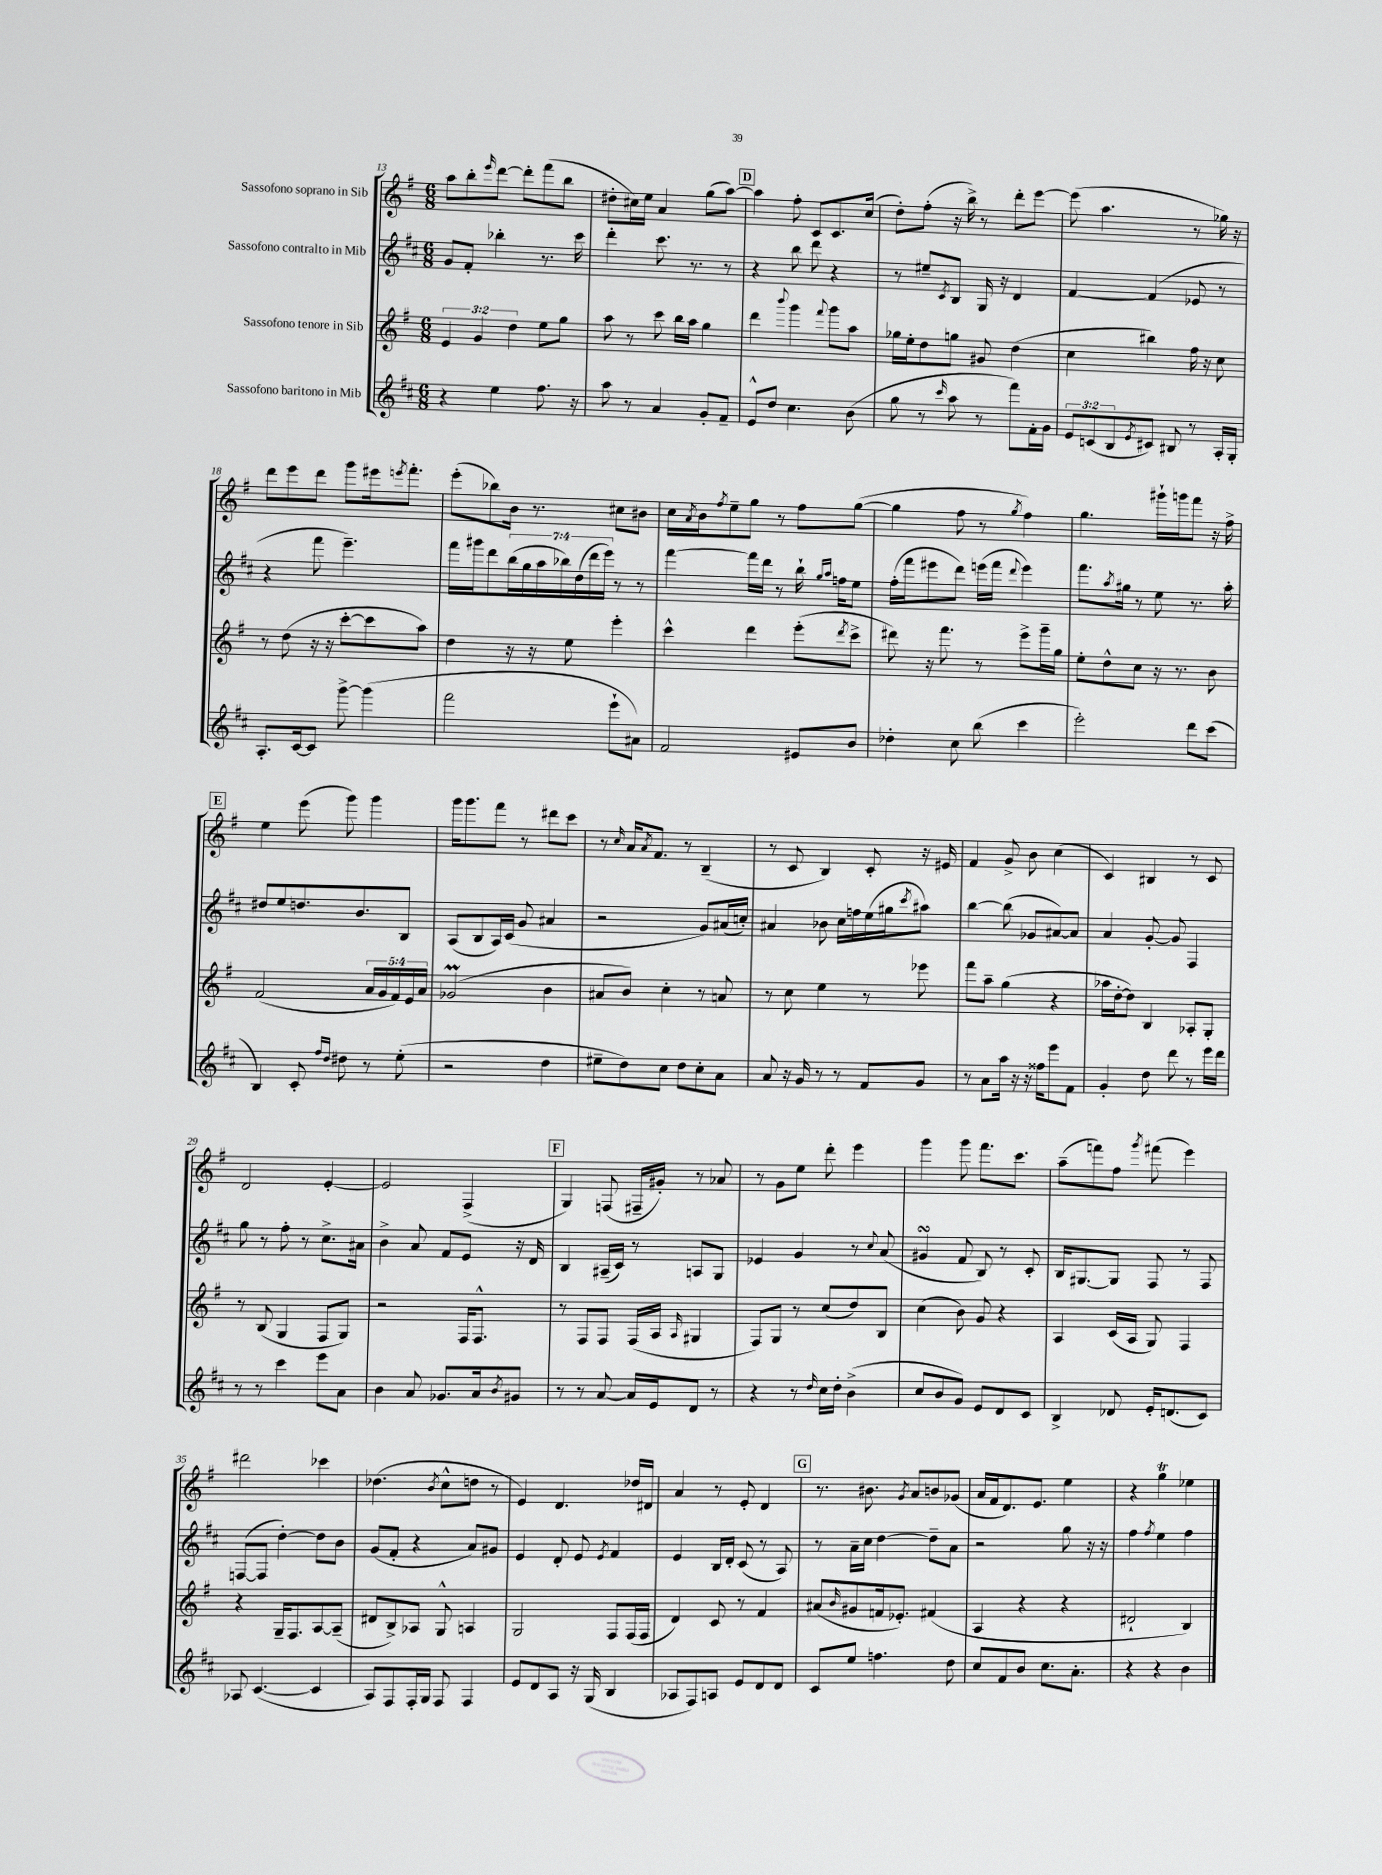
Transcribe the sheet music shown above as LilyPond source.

<<
\new StaffGroup <<
\new Staff = "s0" \with { instrumentName = "Sassofono soprano in Sib" } {
    \clef treble \key g \major \numericTimeSignature \time 6/8
    a''8 b''8-. \grace { e'''16 } d'''8~ d'''8-. fis'''8( b''8 |
    dis''8-. cis''16) e''16 a'4 g''8( a''8~) |
    \mark \markup { \box "D" } a''4 fis''8-. c'8 c'8. c''16( |
    d''8-.) fis''8-.( r16 b''16->) r8 d'''8-. e'''8~ |
    e'''8( a''4. r8 ges''16) r16 |
    d'''8 e'''8 d'''8 g'''8 eis'''16 \acciaccatura { e'''8 } fis'''8.-. |
    e'''8-.( bes''8) b'16 r8. cis''8 bis'8 |
    c''16 \acciaccatura { a'8 } b'16 \acciaccatura { fis''8 } e''8-- g''8 r8 fis''8 g''8~( |
    g''4 fis''8 r8 \acciaccatura { g''8 } fis''4) |
    g''4. gis'''16-! g'''16 fis'''8 r16 fis''16-> |
    \mark \markup { \box "E" } e''4 e'''8( g'''8) g'''4 |
    g'''16 g'''8. fis'''8 r8 dis'''8 c'''8 |
    r8 \grace { c''16 } a'16 \acciaccatura { a'8 } fis'8. r8 b4--( |
    r8 c'8 b4) c'8-. r16 eis'16 |
    fis'4 g'8-> b'8 c''4( |
    c'4) bis4 r8 c'8 |
    d'2 e'4~-. |
    e'2 fis4->( |
    \mark \markup { \box "F" } g4) f8( fis16-- gis'16-.) r8 aes'8 |
    r8 g'8 e''8 d'''8-. e'''4 |
    g'''4 g'''8 fis'''8. c'''8. |
    a''8--( f'''8) fis''8 \acciaccatura { g'''8 } fis'''8( e'''4) |
    dis'''2 ces'''4 |
    des''4.( \acciaccatura { b'8 } c''8-^ d''8 r8 |
    e'4) d'4. des''16 dis'16 |
    a'4 r8 e'8-. d'4 |
    \mark \markup { \box "G" } r8. bis'8. \acciaccatura { g'8 } a'8 b'8 ges'8( |
    a'16 fis'16 d'8.) e'8. e''4 |
    r4 g''4\trill ees''4 \bar "|." |
}
\new Staff = "s1" \with { instrumentName = "Sassofono contralto in Mib" } {
    \clef treble \key d \major \numericTimeSignature \time 6/8 \override Staff.TupletNumber.text = #tuplet-number::calc-fraction-text
    g'8 fis'8-. bes''4-. r8. cis'''16 |
    d'''4-. cis'''8. r8. r8 |
    \mark \markup { \box "D" } r4 b''8 d'''8 r4 |
    r8 eis''8-- \acciaccatura { cis'8 } b8 g16 r16 d'4 |
    fis'4~ fis'4( ees'8 r8 |
    r4 fis'''8 e'''4.--) |
    fis'''16 gis'''16 d'''8 \tuplet 7/4 { b''16( g''16 a''16 bes''16) d''16( d'''16 e'''16) } r8 r8 |
    fis'''4~ fis'''16 d'''16 r8 b''16-! \grace { g''16 a''16 } f''16 e''8 |
    fis''16-.( fis'''16 eis'''8 d'''8) e'''16( fis'''16 \appoggiatura { d'''8 } e'''4) |
    fis'''8. \acciaccatura { a''8 } gis''16 r8 e''8 r8. a''16-. |
    \mark \markup { \box "E" } dis''8 e''8 d''8. b'8. b8 |
    a8( b8 a16) cis'16( g'8 ais'4 |
    r2 g'8) ais'16( c''16-.) |
    ais'4 bes'8 cis''16 f''16 e''16( gis''16 \acciaccatura { cis'''8 } ais''8) |
    b''4~ b''8( ges'8 ais'8~) ais'8 |
    a'4 g'8~-. g'8 fis4 |
    g''8 r8 fis''8-. r8 cis''8.-> ais'16 |
    b'4-> a'8 fis'8 e'8 r16 d'16 |
    \mark \markup { \box "F" } b4 ais16--( cis'16) r8 a8 g8 |
    ees'4 g'4 r8 \appoggiatura { cis''8 } a'8( |
    gis'4\turn fis'8 b8) r8 cis'8-. |
    b16 gis8.~ gis8 fis8 r8 fis8 |
    f8~( f8 d''4~-.) d''8 b'8 |
    g'8( fis'8-. r4 a'8) gis'8 |
    e'4 d'8-. e'8 \acciaccatura { e'8 } fis'4 |
    e'4 b16 d'16-. cis'8( r8 a8) |
    \mark \markup { \box "G" } r8 a'16-- cis''16 d''4~ d''8-- a'8 |
    r2 g''8 r16 r16 |
    fis''4 \acciaccatura { fis''8 } e''4 fis''4 \bar "|." |
}
\new Staff = "s2" \with { instrumentName = "Sassofono tenore in Sib" } {
    \clef treble \key g \major \numericTimeSignature \time 6/8 \override Staff.TupletNumber.text = #tuplet-number::calc-fraction-text
    \tuplet 3/2 { e'4 g'4 d''4 } e''8 g''8 |
    a''8 r8 c'''8 b''16 a''16 g''4 |
    \mark \markup { \box "D" } d'''4 \appoggiatura { b'''8 } g'''4 \appoggiatura { fis'''8 } g'''8 a''8 |
    ges''16 e''16-. d''8 g''8 gis'8 d''4( |
    c''4 bis''4) fis''16 r16 c''8 |
    r8 d''8( r16 r16 c'''8~-. c'''8 a''8) |
    d''4 r16 r16 e''8 e'''4-. |
    c'''4-^ d'''4 e'''8-.( \acciaccatura { d'''8 } c'''8-> |
    dis'''8) r16 fis'''8. r8 e'''8-> g'''16-- g''16 |
    e''8-. d''8-^ c''8 r16 r8. b'8 |
    \mark \markup { \box "E" } fis'2( \tuplet 5/4 { a'16 g'16 fis'16) e'16 a'16 } |
    ges'2\prall( b'4 |
    ais'8 b'8) c''4-. r8 a'8 |
    r8 c''8 e''4 r8 ees'''8 |
    fis'''8 a''8-- g''4( r4 |
    aes''16 d''16~-. d''8) b4 aes8-. g8-. |
    r8 b8( g4 fis8 g8) |
    r2 fis16 fis8.-^ |
    \mark \markup { \box "F" } r8 fis8 fis8 fis16( a16 \grace { a16 } gis4 |
    fis8) g8 r8 c''8( d''8) b8 |
    c''4( b'8) g'8 r4 |
    a4 c'16( a16 g8) fis4 |
    r4 g16-- fis8. a8~ a8--( |
    dis'8 b8->) aes8 g8-^ a4 |
    g2 fis8 fis16( fis16 |
    d'4) c'8 r8 fis'4 |
    \mark \markup { \box "G" } ais'8( \grace { b'16 } gis'8 f'16 ees'8.-.) fis'4( |
    a4 r4 r4 |
    dis'2-! b4) \bar "|." |
}
\new Staff = "s3" \with { instrumentName = "Sassofono baritono in Mib" } {
    \clef treble \key d \major \numericTimeSignature \time 6/8 \override Staff.TupletNumber.text = #tuplet-number::calc-fraction-text
    r4 e''4 fis''8. r16 |
    a''8 r8 a'4 g'8-. fis'8-- |
    \mark \markup { \box "D" } e'8-^ d''8 cis''4. b'8( |
    g''8 r8 \grace { cis'''16 } a''8 r8 fis'''8) fis'16-. g'16 |
    \tuplet 3/2 { e'8 c'8( b8 } \acciaccatura { e'8 } cis'8) bis8 r8 a16-. g16-. |
    a8.-. cis'16~ cis'8 g'''8~-> g'''4( |
    fis'''2 e'''8-! ais'8) |
    fis'2 eis'8 b'8 |
    des''4-. cis''8 b''8( cis'''4 |
    e'''2-.) d'''8 cis'''8( |
    \mark \markup { \box "E" } b4) cis'8-. \grace { fis''16 d''16 } dis''8 r8 e''8-.( |
    r2 d''4 |
    eis''8-- d''8) cis''8 d''8 cis''8-. a'8 |
    a'8 r16 g'16 r8 r8 fis'8 g'8 |
    r8 a'8 a''16 r16 r16 fisis''16 e'''8 fis'8 |
    g'4-. d''8 d'''8 r8 e'''16 d'''16 |
    r8 r8 cis'''4 e'''8 a'8 |
    b'4 a'8 ges'8. a'16 \acciaccatura { b'8 } gis'8 |
    \mark \markup { \box "F" } r8 r8 a'8~ a'16 e'16 d'8 r8 |
    r4 r8 \grace { d''16 } cis''16 d''16-. b'4->( |
    cis''8 b'8 g'8) e'8 d'8 cis'8 |
    b4-> des'8 e'16-. d'8.( cis'8) |
    aes8 cis'4.~( cis'4 |
    a8) fis8 fis16-. g16 fis8 fis4 |
    e'8 d'8 a8 r16 g16( b4 |
    aes8 fis8) a8 e'8 d'8 d'8 |
    \mark \markup { \box "G" } cis'8 e''8 f''4. d''8 |
    cis''8 fis'8 b'8 cis''8. a'8.-. |
    r4 r4 b'4 \bar "|." |
}
>>
>>
\layout { \context { \Score currentBarNumber = #13 } }
